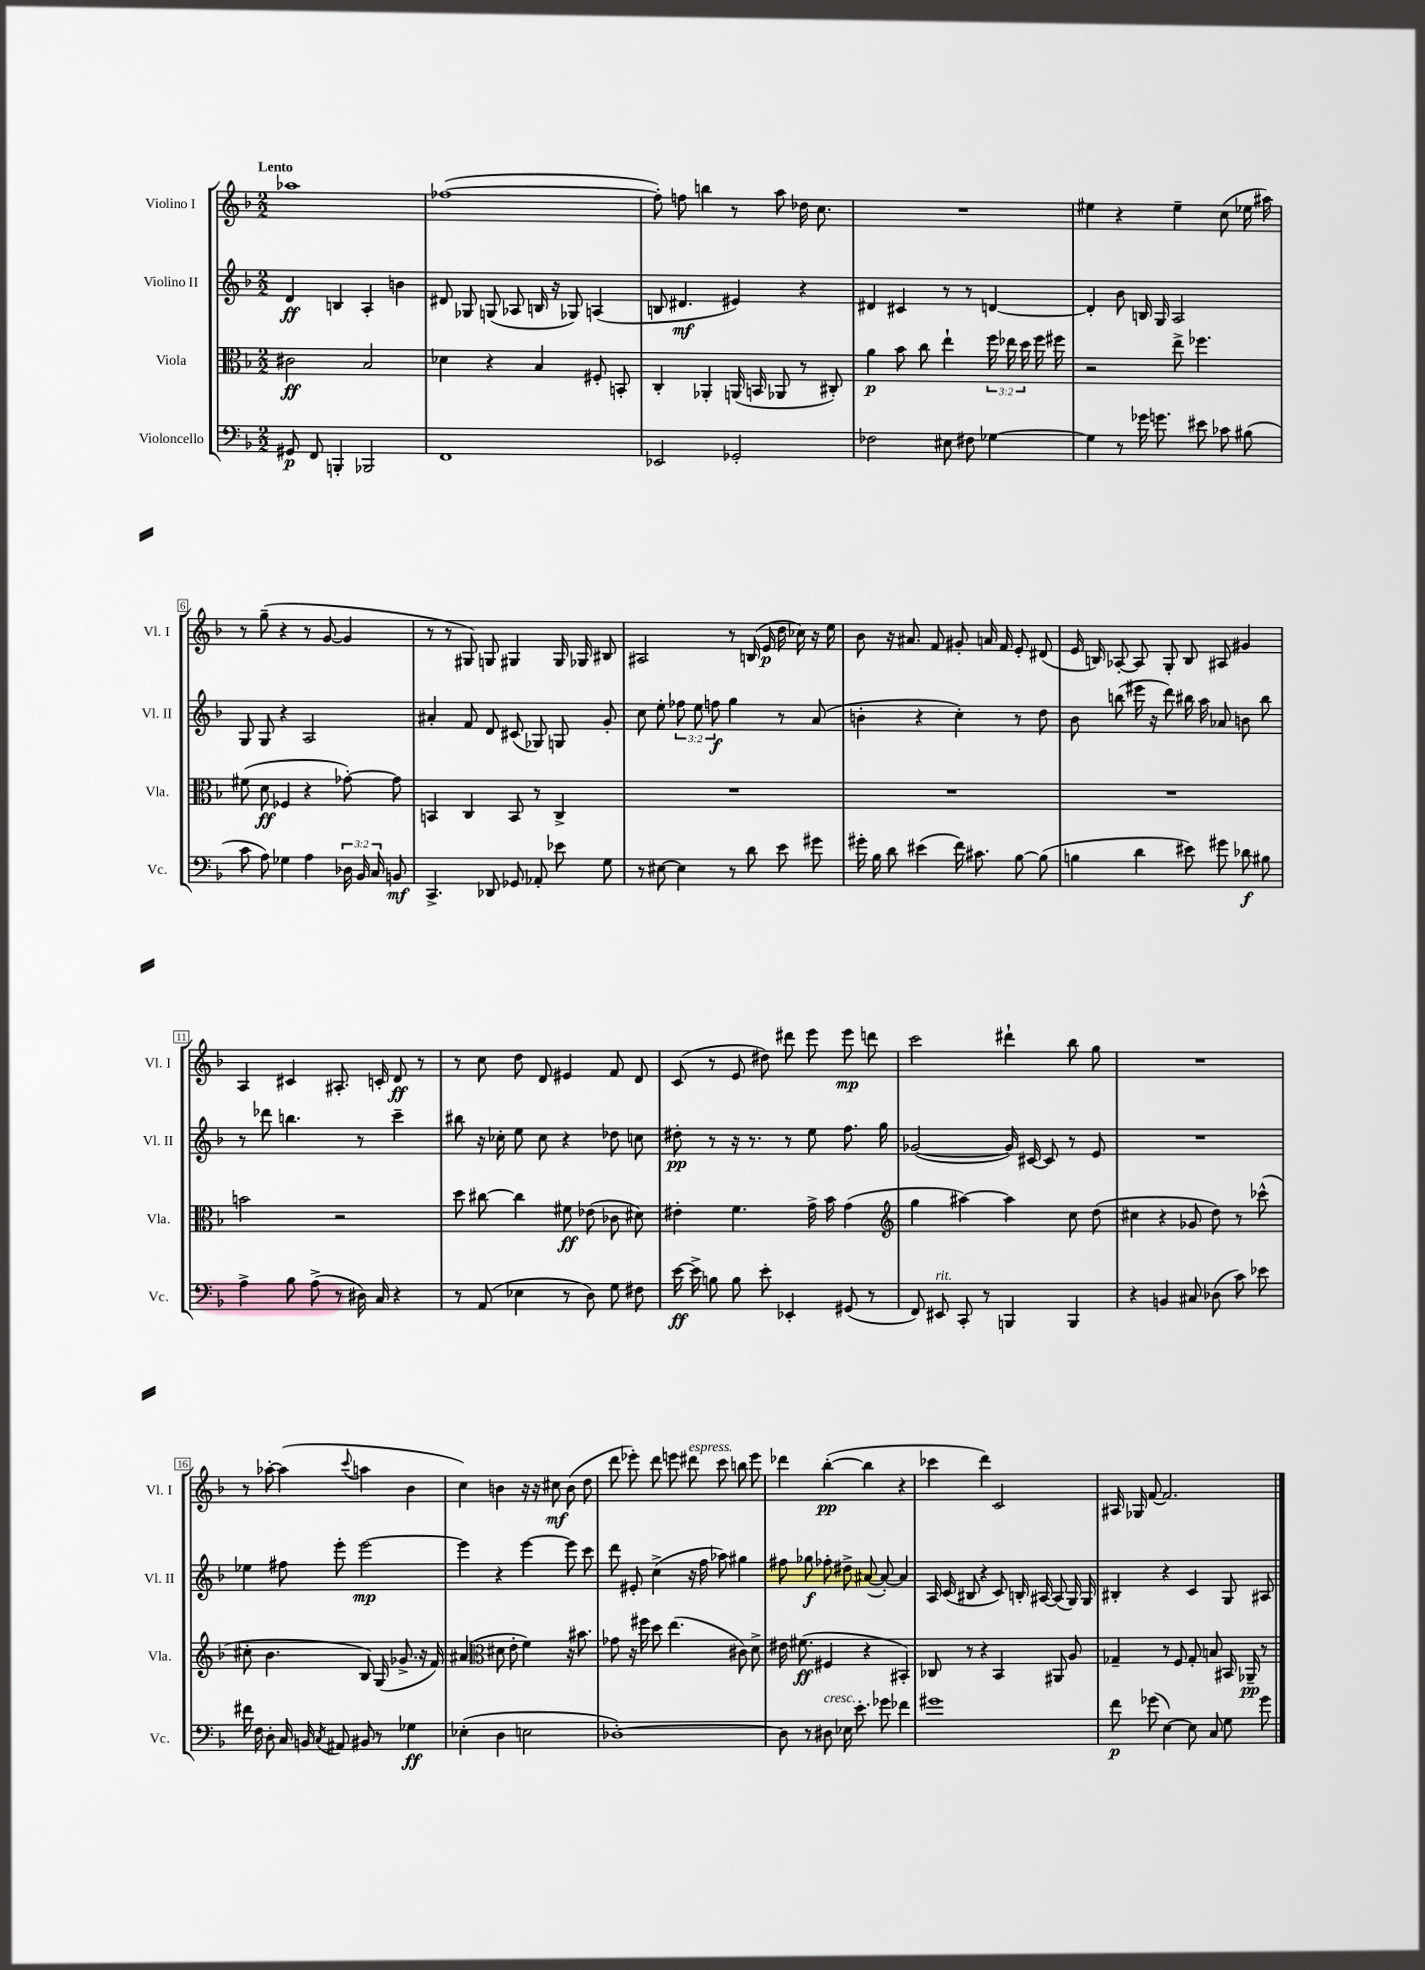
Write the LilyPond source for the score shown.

<<
\new StaffGroup <<
\new Staff = "s0" \with { instrumentName = "Violino I" shortInstrumentName = "Vl. I" } {
    \clef treble \key f \major \numericTimeSignature \time 2/2 \tempo "Lento"
    \autoBeamOff aes''1 |
    fes''1~( |
    fes''8-.) f''8 b''4 r8 a''8 des''16 c''8. |
    R1 |
    eis''4 r4 eis''4-- c''8( ees''16 ais''16) |
    r8 g''8--( r4 r8 g'8~ g'4 |
    r8 r8 gis8) g8 gis4 gis16 ges16 bis8 |
    ais2 r8 b16( e'16\p d''16 ces''16) r16 e''16 |
    bes'8 r16 ais'8. f'8 gis'8-. a'16 f'16 e'8-. dis'8( |
    e'16 b16) aes8~-. aes8 g8-. b8 ais8 gis'4 |
    a4 cis'4 ais8.-. c'16-. d'8\ff r8 |
    r8 c''8 d''8 d'8 eis'4 f'8 d'8 |
    c'8( r8 e'8 dis''8) dis'''8 e'''8 e'''8\mp d'''8 |
    c'''2 dis'''4-! bes''8 g''8 |
    R1 |
    r8 aes''8~-. aes''4( \appoggiatura { c'''8 } a''4 bes'4 |
    c''4) b'4 r16 r16 cis''8\mf b'8( d''8 |
    d'''8 ees'''8-.) d'''8 e'''8 dis'''8^\markup { \italic "espress." } c'''8 b''8 e'''8 |
    des'''4 bes''4~-.\pp( bes''4 r4 |
    ces'''4 d'''4) c'2 |
    ais16 ges16 f'8~ f'2. \bar "|." |
}
\new Staff = "s1" \with { instrumentName = "Violino II" shortInstrumentName = "Vl. II" } {
    \clef treble \key f \major \numericTimeSignature \time 2/2 \override Staff.TupletNumber.text = #tuplet-number::calc-fraction-text
    \autoBeamOff d'4\ff b4 a4-. b'4 |
    dis'8 ges8 g8( aes8 b16 r16 ges8) a4( |
    b8 dis'4.\mf eis'4) r4 |
    dis'4 cis'4 r8 r8 d'4~ |
    d'4-. bes'8 b16 g16 a2 |
    g8 g8 r4 a2 |
    ais'4-. f'8 d'8 cis'8( ges8) g8 g'8-. |
    c''8 e''8-. \tuplet 3/2 { fes''8 e''8 f''8\f } g''4 r8 a'8( |
    b'4-. r4 c''4-.) r8 d''8 |
    bes'8 b''8( eis'''16 r16 d'''8) bis''16 a''16 aes'8 b'8 bis''8 |
    r8 des'''8 b''4. r8 c'''4-- |
    bis''8 r16 ces''16-. e''8 ces''8 r4 des''8 c''8 |
    dis''8-.\pp r8 r16 r8. r8 e''8 f''8. g''16 |
    ges'2~( ges'16) cis'16~ cis'8 r8 e'8 |
    R1 |
    ees''4 fis''8 e'''8-. e'''2~\mp |
    e'''4 r4 e'''4~ e'''8 c'''8 |
    d'''8 eis'8-. c''4->( r16 f''16 aes''8) gis''4 |
    fis''8 ges''8\f fes''8-. dis''8-> ais'8~( ais'8~-.) ais'4 |
    a16 c'16( bis8 r4 c'8) b16-. ais16~ ais8( g16) g16 |
    bis4-. r4 c'4 g8 ais8 \bar "|." |
}
\new Staff = "s2" \with { instrumentName = "Viola" shortInstrumentName = "Vla." } {
    \clef alto \key f \major \numericTimeSignature \time 2/2 \override Staff.TupletNumber.text = #tuplet-number::calc-fraction-text
    \autoBeamOff cis'2\ff bes2 |
    des'4 r4 bes4 fis8-. b,8-. |
    c4-. aes,4-. a,16( b,16 aes,8 r8 cis8-.) |
    a'4\p bes'8 c''8 e''4-! \tuplet 3/2 { f''16 ees''16 d''16 } f''16 fis''16 |
    r2 e''8-> fes''4. |
    fis'8( d'8\ff fes4 r4 ges'8~-.) ges'8 |
    b,4 c4 b,8 r8 c4-> |
    R1 |
    R1 |
    R1 |
    b'2 r2 |
    d''8 cis''8~ cis''4 fis'8\ff ees'8( ces'8 dis'8) |
    eis'4-. f'4. g'16-> bes'16 g'4( |
    \clef treble g''4 ais''4~) ais''4 c''8 d''8( |
    cis''4 r4 ges'8 d''8) r8 ces'''8-^( |
    cis''8-. bes'4. bes8) g16( ges'8.-> r16 f'16) |
    ais'4( \clef alto dis'8 e'8-. f'4) r16 bis'8. |
    ges'8 r16 fis''16 d''8 e''4.( cis'8) d'8-> |
    eis'16 fis'8.\ff( fis4 r4 bis,4-.) |
    ces8 r8 r4 bes,4 ais,8 a8 |
    ges4-- r8 f8 ges8-. b8 bis,16 aes,16--\pp r8 \bar "|." |
}
\new Staff = "s3" \with { instrumentName = "Violoncello" shortInstrumentName = "Vc." } {
    \clef bass \key f \major \numericTimeSignature \time 2/2 \override Staff.TupletNumber.text = #tuplet-number::calc-fraction-text
    \autoBeamOff gis,8\p f,8 b,,4-. bes,,2 |
    f,1 |
    ees,2 ges,2-. |
    fes2 eis8 fis8 ges4~ |
    ges4 r8 ges'16 g'8. eis'8 ces'8 bis8( |
    c'8 a8) ges4 a4 \tuplet 3/2 { des16 bes,16 c16 } b,8\mf |
    c,4.-> des,8 ges,8 aes,8-. ees'8 g8 |
    r8 eis8~ eis4 r8 d'8 e'8 gis'8 |
    gis'16-. bes16 d'8 eis'4( f'16) cis'8. bes8~ bes8( |
    b4 d'4 eis'8) gis'8 des'8\f bis8 |
    a4-> bes8 a8->( r8 dis16) c16 r4 |
    r8 a,8( ees4 r8 d8) g8 fis8 |
    e'16~\ff e'16-> b8 b8 e'8-. ees,4-. gis,8( r8 |
    f,8) eis,8^\markup { \italic "rit." } c,8-. r8 b,,4 b,,4 |
    r4 b,4 cis8 des8( c'8) ees'8 |
    fis'16 f16 d8-. c16 b,16 \acciaccatura { c8 } ais,8 bis,8 r8 ges4\ff |
    ees4-.( d4 e2 |
    des1~-.) |
    des8 r8 dis8^\markup { \italic "cresc." } ees16 e'8.-. ges'8 fes'4 |
    gis'1 |
    f'8\p ges'8( e4~) e8 c8 g8 ges'8 \bar "|." |
}
>>
>>
\layout { \context { \Score \override BarNumber.stencil = #(make-stencil-boxer 0.1 0.3 ly:text-interface::print) } }
